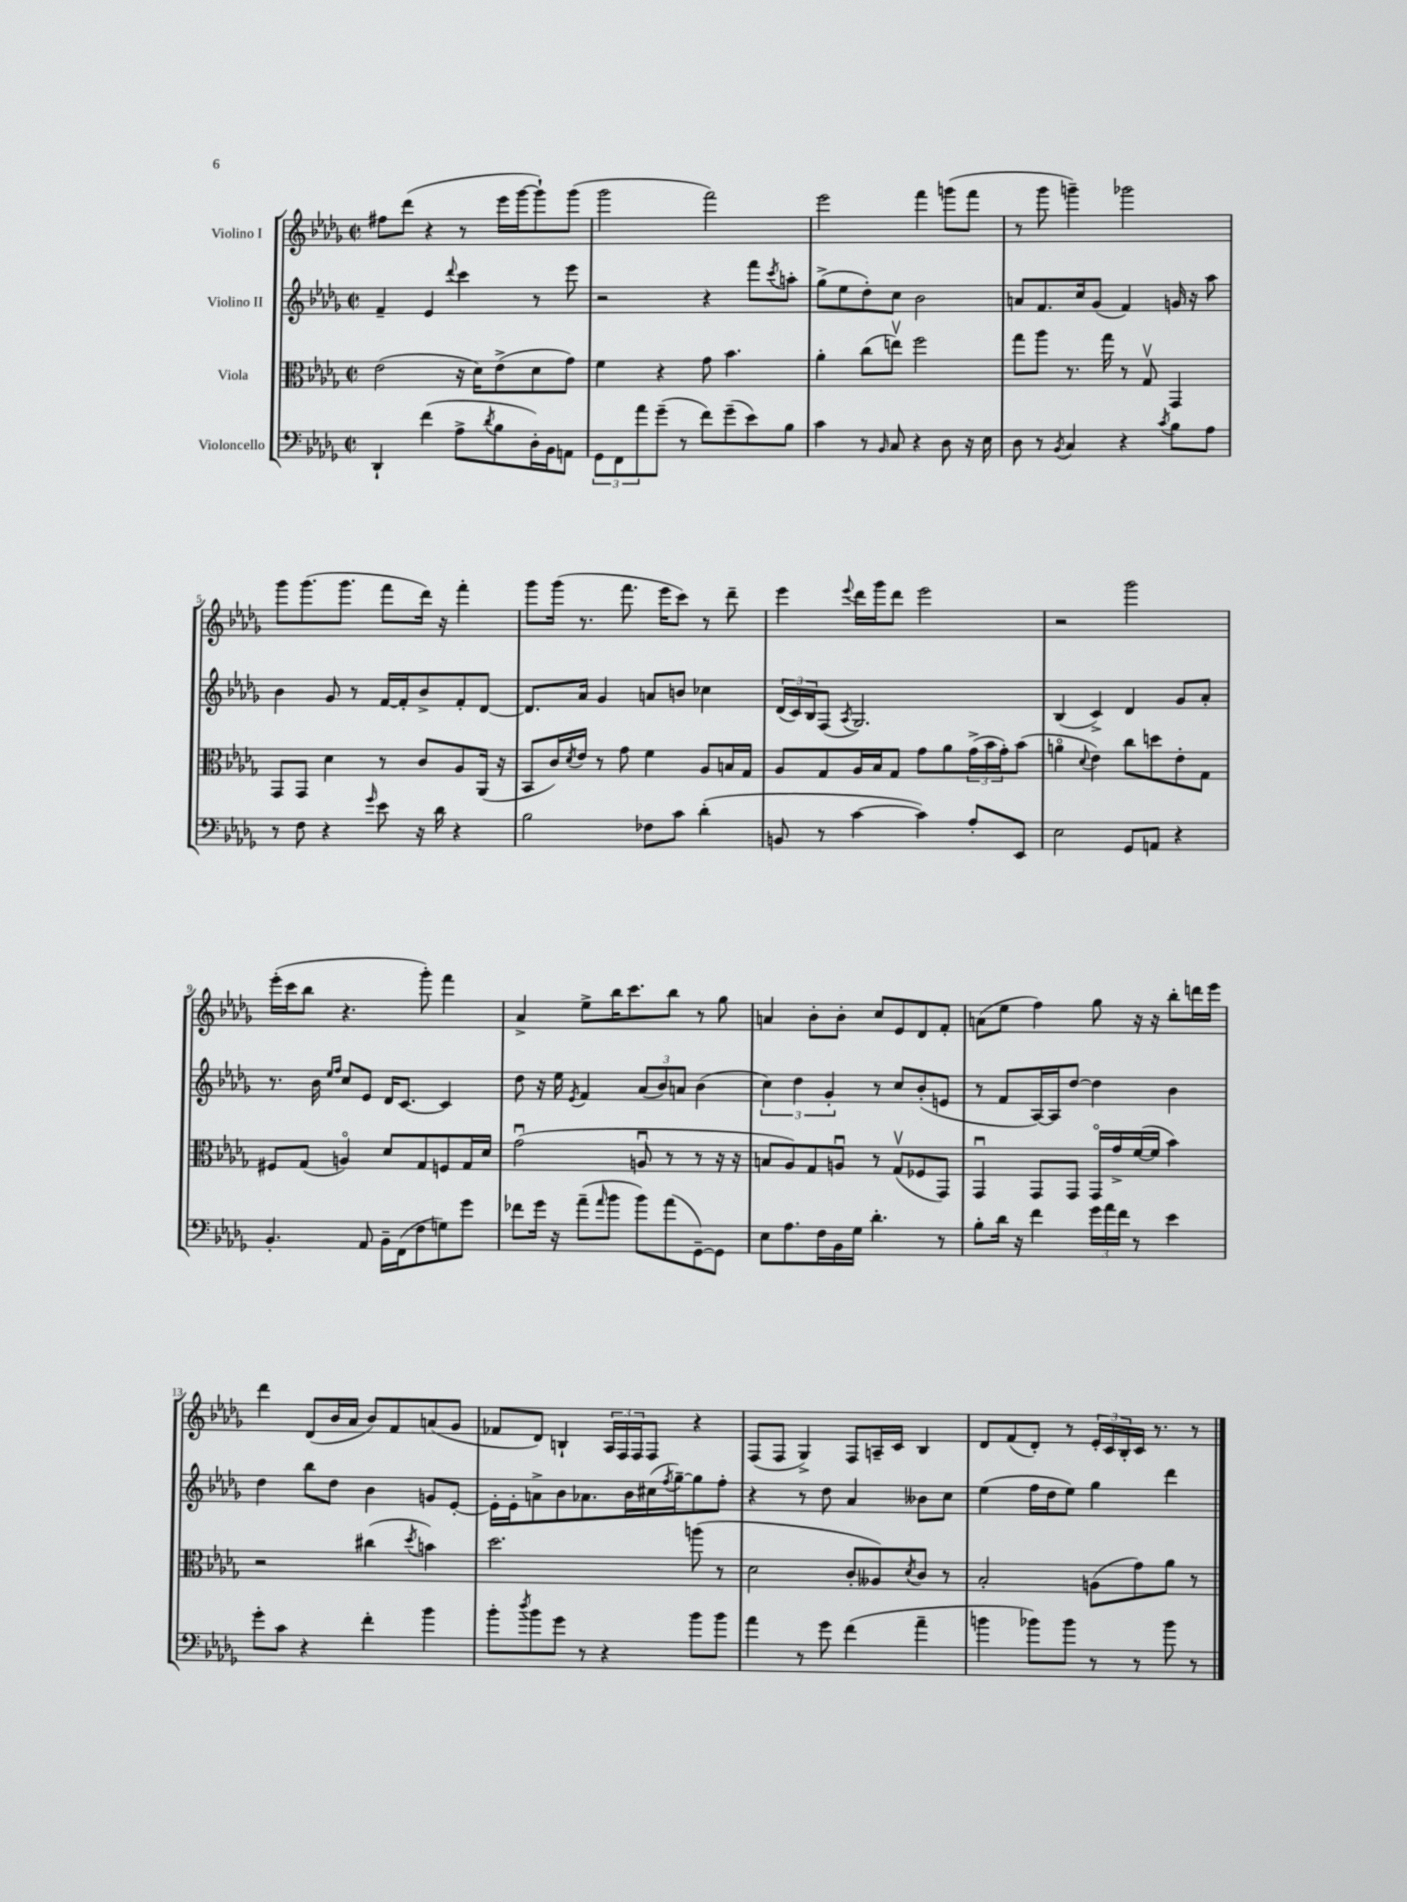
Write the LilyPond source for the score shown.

<<
\new StaffGroup <<
\new Staff = "s0" \with { instrumentName = "Violino I" } {
    \clef treble \key des \major \defaultTimeSignature \time 2/2
    fis''8 des'''8( r4 r8 ees'''16 ges'''16~ ges'''8-!) ges'''8( |
    ges'''2 f'''2) |
    ees'''2 f'''4 g'''8( f'''8 |
    r8 ges'''8 g'''4--) ges'''2 |
    ges'''8 ges'''8.( ges'''8. f'''8 des'''16) r16 f'''4-. |
    ges'''8 ges'''16( r8. f'''8. ees'''16 c'''8) r8 des'''8-- |
    ees'''4 \appoggiatura { ees'''8 } des'''16 ges'''16 des'''8 ees'''2 |
    r2 ges'''2 |
    ees'''16-.( c'''16 bes''8 r4. ges'''8-.) f'''4 |
    aes'4-> ees''8-> bes''16 c'''8. bes''8 r8 ges''8 |
    a'4 bes'8-. bes'8-. c''8 ees'8 des'8 f'8-. |
    a'8( ees''8 f''4) ges''8 r16 r16 bes''8-. d'''16 ees'''16 |
    des'''4 des'8( bes'16 aes'16 bes'8) f'8 a'8( ges'8 |
    fes'8 des'8) b4-! \tuplet 3/2 { aes16 f16 f16 } f8 r4 |
    f8( f8 ges4->) f8 a16-- c'16 bes4 |
    des'8 f'8( des'8-.) r8 \tuplet 3/2 { ees'16-. c'16 bes16-. } c'16 r8. r8 \bar "|." |
}
\new Staff = "s1" \with { instrumentName = "Violino II" } {
    \clef treble \key des \major \defaultTimeSignature \time 2/2
    f'4-- ees'4 \appoggiatura { des'''8 } c'''4 r8 ees'''8 |
    r2 r4 f'''8 \acciaccatura { c'''8 } a''8-. |
    ges''8->( ees''8 des''8-.) c''8 bes'2 |
    a'8 f'8. c''16 ges'8( f'4) g'16 r16 aes''8 |
    bes'4 ges'8 r8 f'16~ f'16-. bes'8-> f'8-. des'8~ |
    des'8. aes'16 ges'4 a'8 b'8 ces''4 |
    \tuplet 3/2 { des'16( c'16) bes16 } f8( \acciaccatura { aes8 } ges2.) |
    bes4( c'4->) des'4 ges'8 aes'8-. |
    r8. bes'16 \grace { ees''16 f''16 } c''8 ees'8 des'16 c'8.~ c'4 |
    des''8 r16 ees''16 \acciaccatura { ees'8 } f'4 \tuplet 3/2 { aes'8( bes'8) a'8 } bes'4( |
    \tuplet 3/2 { c''4) des''4 ges'4-. } r8 c''8 bes'8-.( e'8 |
    r8 f'8 aes16~) aes16 des''8~ des''4 bes'4 |
    des''4 bes''8 des''8 bes'4 g'8 ees'8~-. |
    ees'16-. ees'16-. a'8-> bes'8 aes'8. bes'16 cis''16( \acciaccatura { f''8 } ges''16~--) ges''8 f''8-. |
    r4 r8 des''8 aes'4 beses'8 c''8 |
    ees''4( f''16 des''16 ees''8) ges''4 des'''4 \bar "|." |
}
\new Staff = "s2" \with { instrumentName = "Viola" } {
    \clef alto \key des \major \defaultTimeSignature \time 2/2
    ees'2( r16 des'16) ees'8->( des'8 ges'8) |
    f'4 r4 ges'8 bes'4. |
    aes'4-. c''8( e''8\upbow) f''2 |
    ges''8 aes''8 r8. ges''16 r8 ges8\upbow ges,4 |
    ges,8 ges,8 des'4 r8 c'8 aes8 aes,16( r16 |
    bes,8 c'16) \acciaccatura { des'8 } ees'16 r8 ges'8 f'4 aes8 b16 ges16 |
    aes8 ges8 aes16 bes16 ges8 ges'8 aes'8 \tuplet 3/2 { ges'16->( bes'16 ges'16-.) } bes'8( |
    a'4\flageolet \appoggiatura { des'8 } ees'4) c''8 d''8 ees'8-. ges8 |
    fis8 ges8( a4\flageolet) des'8 ges8 f8 ges16 des'16 |
    ges'2\downbow( a8\downbow r8 r8 r16 r16 |
    b8 aes8) ges8 a8\downbow r8 ges8\upbow( fes8 ges,8) |
    ges,4\downbow ges,8 ges,8 ges,16\flageolet ges'16-> f'16~( f'16 bes'4) |
    r2 cis''4( \acciaccatura { des''8 } b'4) |
    des''2. a''8( r8 |
    des'2 c'8-. aeses8) \acciaccatura { des'8 } c'8 r8 |
    bes2-. a8( ges'8) aes'8 r8 \bar "|." |
}
\new Staff = "s3" \with { instrumentName = "Violoncello" } {
    \clef bass \key des \major \defaultTimeSignature \time 2/2
    des,4-! f'4( aes8-> \acciaccatura { des'8 } bes8 des16-.) bes,16 a,8 |
    \tuplet 3/2 { ges,8 f,8 aes'8 } ges'8--( r8 f'8) ges'8--( ees'8) bes8 |
    c'4 r8 \grace { bes,16 } c8 r4 des8 r16 ees16 |
    des8 r8 \acciaccatura { bes,8 } c4 r4 \acciaccatura { c'8 } bes8 aes8 |
    r8 f8 r4 \grace { ges'16 } ees'8 r16 des'16 r4 |
    bes2 fes8 c'8 des'4-.( |
    b,8 r8 c'4~ c'4) aes8-. ees,8 |
    ees2 ges,8 a,8 r4 |
    bes,4.-. aes,8 bes,16-- f,16( f8 g8) ges'8 |
    fes'8 ges'16 r16 aes'8--( \grace { aes'16 } bes'8 bes'8) aes'8( ges,8~--) ges,8 |
    ees8 aes8. f16 bes,16 ges16 des'4.-. r8 |
    bes8-. des'16 r16 f'4 \tuplet 3/2 { ges'16 aes'16 f'16 } r8 ees'4 |
    ges'8-. c'8 r4 f'4-. bes'4 |
    bes'8-. \acciaccatura { des''8 } bes'8 ges'8 r8 r4 bes'8 bes'8 |
    aes'4 r8 ges'8 f'4( aes'4-- |
    b'4 bes'8) bes'8 r8 r8 bes'8 r8 \bar "|." |
}
>>
>>
